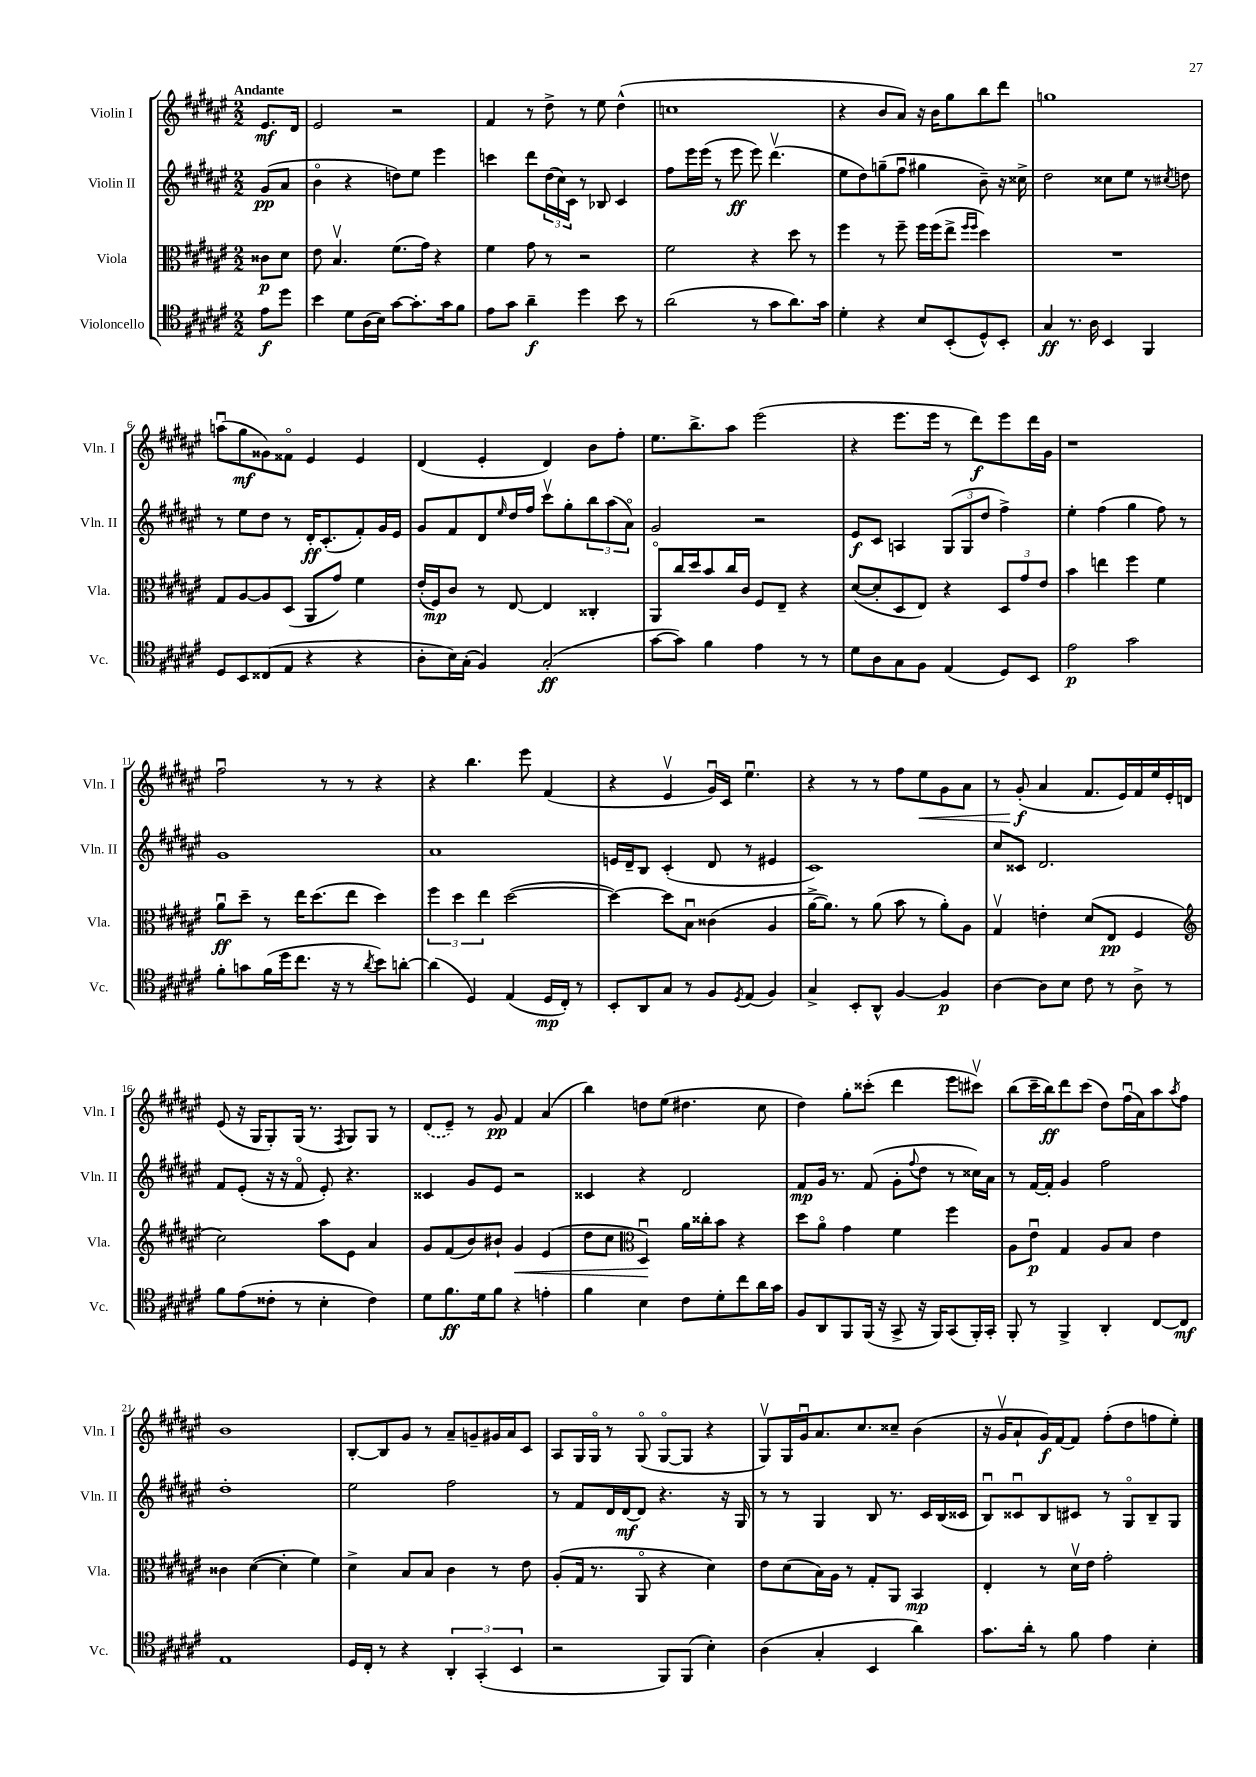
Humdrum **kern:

**kern	**dynam	**kern	**dynam	**kern	**dynam	**kern	**dynam
*part4	*part4	*part3	*part3	*part2	*part2	*part1	*part1
*staff4	*staff4	*staff3	*staff3	*staff2	*staff2	*staff1	*staff1
*I"Violoncello	*	*I"Viola	*	*I"Violin II	*	*I"Violin I	*
*I'Vc.	*	*I'Vla.	*	*I'Vln. II	*	*I'Vln. I	*
*clefC4	*	*clefC3	*	*clefG2	*	*clefG2	*
*k[f#c#g#d#a#e#]	*	*k[f#c#g#d#a#e#]	*	*k[f#c#g#d#a#e#]	*	*k[f#c#g#d#a#e#]	*
*M2/2	*	*M2/2	*	*M2/2	*	*M2/2	*
=	=	=	=	=	=	=	=
!	!	!	!	!	!	!LO:TX:a:B:t=Andante	!
8e#\L	f	8c##X\L	p	(8g#/L	pp	8.e#/L	mf
8dd#\J	.	8d#\J	.	8a#/J	.	.	.
.	.	.	.	.	.	16d#/Jk	.
=1	=1	=1	=1	=1	=1	=1	=1
4b\	.	8e#\	.	4b\	.	2e#/	.
.	.	4.Bv/	.	.	.	.	.
8d#\L	.	.	.	4r	.	.	.
(16A#\L	.	.	.	.	.	.	.
16B\JJ)	.	.	.	.	.	.	.
[8g#\L	.	(8.f#\L	.	8ddn\L)	.	2r	.
8.g#'\]	.	.	.	8ee#\J	.	.	.
.	.	16g#\Jk)	.	.	.	.	.
.	.	4r	.	4eee#\	.	.	.
16g#\k	.	.	.	.	.	.	.
8f#\J	.	.	.	.	.	.	.
=2	=2	=2	=2	=2	=2	=2	=2
8e#\L	.	4f#\	.	4cccn\	.	4f#/	.
8g#\J	.	.	.	.	.	.	.
4a#~\	f	8g#\	.	8ddd#\L	.	8r	.
.	.	8r	.	(24dd#\L	.	8dd#^\	.
.	.	.	.	24cc#\)	.	.	.
.	.	.	.	24c#\JJ	.	.	.
4dd#\	.	2r	.	8r	.	8r	.
.	.	.	.	8B-X/	.	8ee#\	.
8b\	.	.	.	4c#/	.	(4dd#^^\	.
8r	.	.	.	.	.	.	.
=3	=3	=3	=3	=3	=3	=3	=3
(2a#\	.	2f#\	.	8ff#\L	.	1ccn	.
.	.	.	.	16eee#\L	.	.	.
.	.	.	.	(16eee#\JJ	.	.	.
.	.	.	.	8r	.	.	.
.	.	.	.	8eee#\	ff	.	.
8r	.	4r	.	8eee#\)	.	.	.
8g#\L	.	.	.	(4.ddd#v\	.	.	.
8.a#\)	.	8dd#\	.	.	.	.	.
.	.	8r	.	.	.	.	.
16g#\Jk	.	.	.	.	.	.	.
=4	=4	=4	=4	=4	=4	=4	=4
4d#'\	.	4ff#\	.	8ee#\L	.	4r	.
.	.	.	.	8dd#\)	.	.	.
4r	.	8r	.	(8ggn~\	.	8b/L	.
.	.	8ff#~\	.	8ff#u\J	.	8a#/J)	.
8B/L	.	16ff#\LL	.	4gg#X\	.	16r	.
.	.	(16ff#\J	.	.	.	16b\KL	.
(8BB'/	.	8ee#^\J	.	.	.	8gg#\	.
.	.	16qqff#/LL	.	.	.	.	.
.	.	16qqff#/JJ	.	.	.	.	.
8D#^^/)	.	4dd#\)	.	8b~\)	.	8bb\	.
8BB'/J	.	.	.	16r	.	8ddd#\J	.
.	.	.	.	16cc##X^\	.	.	.
=5	=5	=5	=5	=5	=5	=5	=5
4G#/	ff	1r	.	2dd#\	.	1ggn	.
8.r	.	.	.	.	.	.	.
16A#\	.	.	.	.	.	.	.
4BB/	.	.	.	8cc##X\L	.	.	.
.	.	.	.	8ee#\J	.	.	.
4FF#/	.	.	.	8r	.	.	.
.	.	.	.	8qcc#X/	.	.	.
.	.	.	.	8ddn\	.	.	.
!!LO:LB:g=z
=6	=6	=6	=6	=6	=6	=6	=6
8D#/L	.	8G#/L	.	8r	.	(8aanu\L	.
8BB/	.	[8A#/	.	8ee#\L	.	8gg#\	mf
(8C##X/	.	8A#/]	.	8dd#\J	.	8g##X\)	.
8E#/J	.	(8D#/J	.	8r	.	8f##X\J	.
4r	.	8AA#/L	.	16d#'/KL	ff	4e#/	.
.	.	.	.	(8.c#'/	.	.	.
.	.	8g#/J)	.	.	.	.	.
4r	.	4f#\	.	8f#'/)	.	4e#/	.
.	.	.	.	16g#/L	.	.	.
.	.	.	.	16e#/JJ	.	.	.
=7	=7	=7	=7	=7	=7	=7	=7
8A#'\L	.	(16e#'/LL	.	8g#/L	.	(4d#/	.
.	.	16F#/J)	mp	.	.	.	.
16B\L)	.	8c#/J	.	8f#/	.	.	.
(16G#'\JJ	.	.	.	.	.	.	.
4F#/)	.	8r	.	8d#/	.	4e#'/	.
.	.	.	.	16qqee#/	.	.	.
.	.	[8E#/	.	16dd#/L	.	.	.
.	.	.	.	16ff#/JJ	.	.	.
(2G#'/	ff	4E#/]	.	8ccc#v\L	.	4d#/)	.
.	.	.	.	8gg#'\	.	.	.
.	.	4C##X'/	.	12bb\	.	8b\L	.
.	.	.	.	(12aa#\	.	.	.
.	.	.	.	.	.	8ff#'\J	.
.	.	.	.	12a#\J)	.	.	.
=8	=8	=8	=8	=8	=8	=8	=8
[8g#\L	.	8AA#/L	.	2g#/	.	8.ee#\L	.
8g#\J])	.	16cc#/L	.	.	.	.	.
.	.	16dd#/J	.	.	.	8.bb^\	.
4f#\	.	8b/	.	.	.	.	.
.	.	16cc#/L	.	.	.	8aa#\J	.
.	.	16c#/JJ	.	.	.	.	.
4e#\	.	8F#/L	.	2r	.	(2eee#\	.
.	.	8E#~/J	.	.	.	.	.
8r	.	4r	.	.	.	.	.
8r	.	.	.	.	.	.	.
=9	=9	=9	=9	=9	=9	=9	=9
8d#\L	.	([8d#/L	.	8e#/L	f	4r	.
8A#\	.	8d#'/]	.	8c#/J	.	.	.
8G#\	.	8D#/	.	4An/	.	8.eee#\L	.
8F#\J	.	8E#/J)	.	.	.	.	.
.	.	.	.	.	.	16eee#\Jk	.
(4E#/	.	4r	.	(12G#/L	.	8r	.
.	.	.	.	12G#/	.	.	.
.	.	.	.	.	.	8ddd#\L)	f
.	.	.	.	12dd#/J	.	.	.
8D#/L)	.	12D#/L	.	4ff#^\)	.	8eee#\	.
.	.	12g#/	.	.	.	.	.
8BB/J	.	.	.	.	.	16ddd#\L	.
.	.	12e#/J	.	.	.	.	.
.	.	.	.	.	.	16g#\JJ	.
=10	=10	=10	=10	=10	=10	=10	=10
2e#\	p	4b\	.	4ee#'\	.	1r	.
.	.	4een\	.	(4ff#\	.	.	.
2g#\	.	4ff#\	.	4gg#\	.	.	.
.	.	4f#\	.	8ff#\)	.	.	.
.	.	.	.	8r	.	.	.
!!LO:LB:g=z
=11	=11	=11	=11	=11	=11	=11	=11
8f#'\L	.	8a#u\L	ff	1g#	.	2ff#u\	.
8gn\	.	8dd#~\J	.	.	.	.	.
(16f#\L	.	8r	.	.	.	.	.
16dd#\J	.	.	.	.	.	.	.
8.cc#\J	.	16ee#\KL	.	.	.	.	.
.	.	(8.dd#\	.	.	.	.	.
.	.	.	.	.	.	8r	.
16r	.	.	.	.	.	.	.
8r	.	8ee#\J	.	.	.	8r	.
8qa#/	.	.	.	.	.	.	.
8b\L)	.	4dd#\)	.	.	.	4r	.
[8an'\J	.	.	.	.	.	.	.
=12	=12	=12	=12	=12	=12	=12	=12
(4a\]	.	6ff#\	.	1a#	.	4r	.
.	.	6dd#\	.	.	.	.	.
4D#/)	.	.	.	.	.	4.bb\	.
.	.	6ee#\	.	.	.	.	.
(4E#/	.	([2dd#\	.	.	.	.	.
.	.	.	.	.	.	8eee#\	.
16D#/LL	mp	.	.	.	.	(4f#/	.
16C#'/JJ)	.	.	.	.	.	.	.
8r	.	.	.	.	.	.	.
=13	=13	=13	=13	=13	=13	=13	=13
8BB'/L	.	4dd#\_)	.	16en/LL	.	4r	.
.	.	.	.	16d#~/J	.	.	.
8AA#/	.	.	.	8B/J	.	.	.
8G#/J	.	8dd#\L]	.	(4c#'/	.	4e#v/	.
8r	.	8Bu\J	.	.	.	.	.
8F#/L	.	(4c##X\	.	8d#/	.	16g#u/LL)	.
.	.	.	.	.	.	16c#/JJ	.
8qD#/	.	.	.	.	.	.	.
(8E#/J	.	.	.	8r	.	4.ee#u\	.
4F#/)	.	4A#/	.	4e#X/	.	.	.
=14	=14	=14	=14	=14	=14	=14	=14
4G#^/	.	[16a#^\KL	.	1c#)	.	4r	.
.	.	8.a#\J])	.	.	.	.	.
8BB'/L	.	8r	.	.	.	8r	.
8AA#^^/J	.	(8a#\	.	.	.	8r	.
[4F#/	.	8b\	.	.	.	8ff#\L	.
!	!	!	!	!	!	!	!LO:HP:b
.	.	8r	.	.	.	8ee#\	<
4F#/]	p	8a#'\L)	.	.	.	8g#\	.
.	.	8A#\J	.	.	.	8a#\J	.
=15	=15	=15	=15	=15	=15	=15	=15
[4A#\	.	4G#v/	.	8cc#/L	.	8r	.
.	.	.	.	8c##X/J	.	(8g#'/	f
8A#\L]	.	4en'\	.	2.d#/	.	4a#/	[
8B\J	.	.	.	.	.	.	.
8c#\	.	(8d#/L	.	.	.	8.f#/L	.
8r	.	8E#/J	pp	.	.	.	.
.	.	.	.	.	.	16e#/L)	.
8A#^\	.	4F#/	.	.	.	16f#/	.
.	.	.	.	.	.	16ee#/	.
8r	.	.	.	.	.	16e#'/	.
.	.	.	.	.	.	16dn/JJ	.
!!LO:LB:g=z
=16	=16	=16	=16	=16	=16	=16	=16
*	*	*clefG2	*	*	*	*	*
8f#\L	.	2cc#\)	.	8f#/L	.	(8e#/	.
(8e#\	.	.	.	(8e#'/J	.	16r	.
.	.	.	.	.	.	16G#/KL	.
8c##X'\J	.	.	.	16r	.	8G#'/)	.
.	.	.	.	16r	.	.	.
8r	.	.	.	8f#/	.	(16G#/Jk	.
.	.	.	.	.	.	8.r	.
4B'\	.	8aa#\L	.	8e#'/)	.	.	.
.	.	.	.	.	.	8qF#/	.
.	.	8e#\J	.	4.r	.	8G#/L)	.
4c##\)	.	4a#/	.	.	.	8G#/J	.
.	.	.	.	.	.	8r	.
=17	=17	=17	=17	=17	=17	=17	=17
8d#\L	.	8g#/L	.	4c##X/	.	(8d#/L	.
8.f#\	ff	(8f#/	.	.	.	8e#~/J)	.
.	.	8b/)	.	8g#/L	.	8r	.
16d#\k	.	.	.	.	.	.	.
8f#\J	.	8b#X`/J	.	8e#/J	.	8g#/	pp
!	!	!	!LO:HP:b	!	!	!	!
4r	.	4g#/	<	2r	.	4f#/	.
4en'\	.	(4e#/	.	.	.	(4a#/	.
=18	=18	=18	=18	=18	=18	=18	=18
4f#\	.	8dd#\L	.	4c##X/	.	4bb\)	.
.	.	8cc#\J	.	.	.	.	.
*	*	*clefC3	*	*	*	*	*
4B\	.	4D#u/)	.	4r	.	8ddn\L	.
.	.	.	.	.	.	(8ee#\J	.
8c#\L	.	16a#\LL	[	2d#/	.	4.dd#X\	.
.	.	16cc##X'\J	.	.	.	.	.
8d#'\	.	8b\J	.	.	.	.	.
8cc#\	.	4r	.	.	.	.	.
16a#\L	.	.	.	.	.	8cc#\	.
16g#\JJ	.	.	.	.	.	.	.
=19	=19	=19	=19	=19	=19	=19	=19
8F#/L	.	8dd#\L	.	8f#/L	mp	4dd#\)	.
8AA#/	.	8a#\J	.	16g#/Jk	.	.	.
.	.	.	.	8.r	.	.	.
8FF#/	.	4g#\	.	.	.	8gg#'\L	.
(16FF#/Jk	.	.	.	(8f#/	.	(8ccc##X'\J	.
16r	.	.	.	.	.	.	.
8GG#^/	.	4f#\	.	8g#'\L	.	4ddd#\	.
.	.	.	.	8qqff#/	.	.	.
16r	.	.	.	8dd#\J	.	.	.
16FF#/KL)	.	.	.	.	.	.	.
(8GG#/	.	4ff#\	.	8r	.	8eee#\L	.
16FF#'/L)	.	.	.	16cc##X\LL)	.	8ccc#Xv\J)	.
16GG#'/JJ	.	.	.	16a#\JJ	.	.	.
=20	=20	=20	=20	=20	=20	=20	=20
8FF#'/	.	8A#\L	.	8r	.	(8bb\L	.
8r	.	8e#u\J	p	[16f#/LL	.	16ccc#~\L	.
.	.	.	.	16f#'/JJ]	.	16bb\J)	ff
4FF#^/	.	4G#/	.	4g#/	.	8ddd#\	.
.	.	.	.	.	.	(8ccc#\J	.
4AA#'/	.	8A#/L	.	2ff#\	.	8dd#\L)	.
.	.	8B/J	.	.	.	(16ff#u\L	.
.	.	.	.	.	.	16a#\J)	.
[8C#/L	.	4e#\	.	.	.	8aa#\	.
.	.	.	.	.	.	8qaa#/	.
8C#/J]	mf	.	.	.	.	8ff#\J	.
!!LO:LB:g=z
=21	=21	=21	=21	=21	=21	=21	=21
1E#	.	4c##X\	.	1dd#'	.	1b	.
.	.	([4d#\	.	.	.	.	.
.	.	4d#'\]	.	.	.	.	.
.	.	4f#\)	.	.	.	.	.
=22	=22	=22	=22	=22	=22	=22	=22
16D#/LL	.	4d#^\	.	2ee#\	.	[8B'/L	.
16C#'/JJ	.	.	.	.	.	.	.
8r	.	.	.	.	.	8B/]	.
4r	.	8B/L	.	.	.	8g#/J	.
.	.	8B/J	.	.	.	8r	.
6AA#'/	.	4c#\	.	2ff#\	.	8a#~/L	.
.	.	.	.	.	.	8gn~/	.
(6GG#'/	.	.	.	.	.	.	.
.	.	8r	.	.	.	16g#X/L	.
.	.	.	.	.	.	16a#/J	.
6BB/	.	.	.	.	.	.	.
.	.	8e#\	.	.	.	8c#/J	.
=23	=23	=23	=23	=23	=23	=23	=23
2r	.	(8A#'/L	.	8r	.	8A#/L	.
.	.	16G#/Jk	.	8f#/L	.	16G#/L	.
.	.	8.r	.	.	.	16G#/JJ	.
.	.	.	.	16d#/L	.	8r	.
.	.	.	.	[16d#/J	mf	.	.
.	.	8AA#/	.	8d#/J]	.	(8G#/	.
8FF#/L)	.	4r	.	4.r	.	[8G#/L	.
(8FF#/J	.	.	.	.	.	8G#/J]	.
4B'\)	.	4d#\)	.	.	.	4r	.
.	.	.	.	16r	.	.	.
.	.	.	.	16G#/	.	.	.
=24	=24	=24	=24	=24	=24	=24	=24
(4A#\	.	8e#\L	.	8r	.	8G#v/L)	.
.	.	(8d#\	.	8r	.	16G#/L	.
.	.	.	.	.	.	16g#u/J	.
4G#'/	.	16B\L)	.	4G#/	.	8.a#/	.
.	.	16A#\JJ	.	.	.	.	.
.	.	8r	.	.	.	.	.
.	.	.	.	.	.	8.cc#/	.
4BB/	.	8G#'/L	.	8B/	.	.	.
.	.	8AA#/J	.	8.r	.	8cc##X~/J	.
4a#\)	.	4BB/	mp	.	.	(4b\	.
.	.	.	.	16c#/LL	.	.	.
.	.	.	.	(16B/	.	.	.
.	.	.	.	16c##X/JJ	.	.	.
=25	=25	=25	=25	=25	=25	=25	=25
8.g#\L	.	4E#'/	.	8Bu/L)	.	16r	.
.	.	.	.	.	.	16g#v/KL	.
.	.	.	.	8c##Xu/	.	8a#`/	.
16a#'\Jk	.	.	.	.	.	.	.
8r	.	8r	.	8B/	.	16g#/L)	f
.	.	.	.	.	.	[16f#/J	.
8f#\	.	16d#v\LL	.	8c#X/J	.	8f#/J]	.
.	.	16e#\JJ	.	.	.	.	.
4e#\	.	2g#'\	.	8r	.	(8ff#'\L	.
.	.	.	.	8G#/L	.	8dd#\	.
4B'\	.	.	.	8B~/	.	8ffn\	.
.	.	.	.	8G#/J	.	8ee#'\J)	.
==	==	==	==	==	==	==	==
*-	*-	*-	*-	*-	*-	*-	*-
